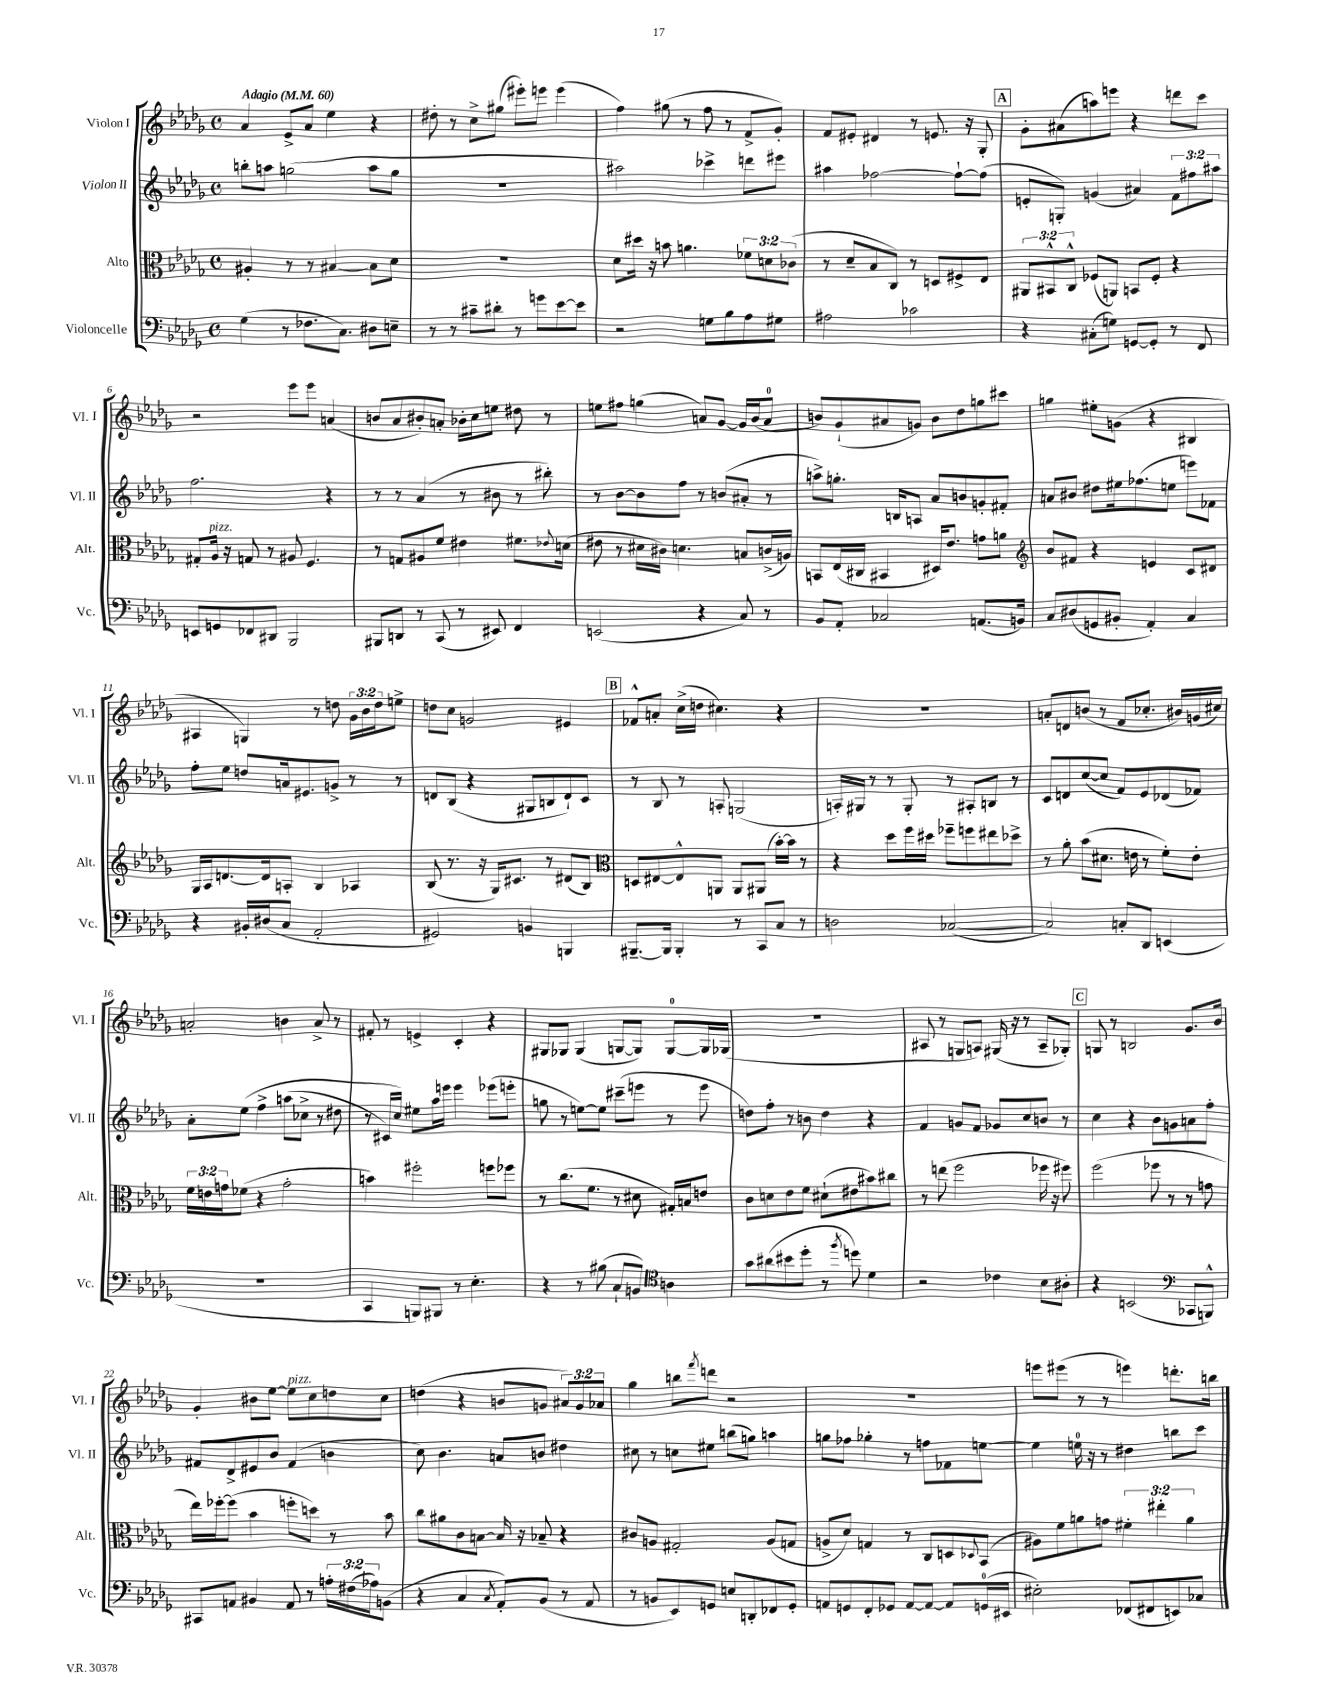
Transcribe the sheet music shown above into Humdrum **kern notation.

**kern	**kern	**kern	**kern
*part4	*part3	*part2	*part1
*staff4	*staff3	*staff2	*staff1
*I"Violoncelle	*I"Alto	*I"Violon II	*I"Violon I
*I'Vc.	*I'Alt.	*I'Vl. II	*I'Vl. I
*clefF4	*clefC3	*clefG2	*clefG2
*k[b-e-a-d-g-]	*k[b-e-a-d-g-]	*k[b-e-a-d-g-]	*k[b-e-a-d-g-]
*M4/4	*M4/4	*M4/4	*M4/4
*met(c)	*met(c)	*met(c)	*met(c)
*MM60	*MM60	*MM60	*MM60
=1	=1	=1	=1
!	!	!	!LO:TX:a:B:t=Adagio
(4G-\	4A#X'/	8bbn'\L	4a-/
.	.	8aan\J	.
8r	8r	(2ggn\	8e-^/L
8.F-X\L	8r	.	8a-/J
.	[4B#X/	.	4ee-\
8.C\J)	.	.	.
8D#X\L	8B#\L]	8aa\L	4r
8En~\J	8d-\J	8gg\J	.
=2	=2	=2	=2
8r	1r	1r	8dd#X'\
8r	.	.	8r
8c#X~\L	.	.	8cc^\L
8d#X'\J	.	.	(8gg#X\J
8r	.	.	8eee#X'\L)
8gn\L	.	.	8eeen\J
[8e-\	.	.	(4eee\
8e-\J]	.	.	.
=3	=3	=3	=3
2r	8d-\L	2aa#X\)	4ff\)
.	16dd#X\Jk	.	.
.	16r	.	.
.	8bn\	.	(8gg#X\
.	4.an\	.	8r
8Gn\L	.	4ccc-X^\	8ff\
8B-\	.	.	8r
8A-\	12f-X\L	8dddn\L	8f^/L
.	12dn\	.	.
8G#X\J	.	8eee#X\J	8g-'/J)
.	(12c-X\J	.	.
=4	=4	=4	=4
2A#X\	8r	4aa#X\	8f/L
.	8d-~/L	.	8e#X'/J
.	8B-/	[2ff-X\	4d#X/
.	8C/J)	.	.
2c-X\	8r	.	8r
.	8Dn/L	.	8.en/
.	8F#X^/	8ff-`\L_	.
.	.	.	16r
.	8E-/J	(8ff-\J]	8G-'/
!!LO:REH:place=s1:t=A
=5	=5	=5	=5
4r	12AA#X/L	8en'/L	8g-'\L
.	12BB#X^^/	.	.
.	.	8Gn'/J)	(8a#X\
.	12C^^/J	.	.
(8C#X'\L	(8F-X/L	(4gn/	8aan\)
8Gn\J)	8AAn/J)	.	8eeen\J
[8GGn/L	8BBn/L	4a#X/)	4r
8GG'/J]	8F-'/J	.	.
8r	4r	12f\L	8dddn\L
.	.	12ff#X\	.
8FF/	.	.	8ccc\J
.	.	12aa#X\J	.
!!LO:LB:g=z
=6	=6	=6	=6
8EEn/L	8G#X'/L	2.ff\	2r
!	!LO:TX:a:i:t=pizz.	!	!
8GGn/	16A-/Jk	.	.
.	16r	.	.
8FF-X/	8Gn/	.	.
8DD#X/J	8r	.	.
2BBB-/	8A#X/	.	8eee-\L
.	4.F/	.	8eee-\J
.	.	4r	(4an/
=7	=7	=7	=7
8BBB#X/L	8r	8r	8bn/L
8DDn/J	8Gn/L	8r	8a-/
8r	8A#X/	(4a-/	8b#X'/)
(8CC/	8f/J	.	8an'/J
8r	4e#X\	8r	16b-X'\LL
.	.	.	16cc\J
8EE#X/)	.	8b#X\	8een\J
4FF/	8.f#X\L	8r	8dd#X\
.	.	8bb#X'\)	8r
.	8qqe-X/	.	.
.	(16dn\Jk	.	.
=8	=8	=8	=8
(2EEn/	8e#X\	8r	8een\L
.	8r	[8b-\L	8ff#X\J
.	16d#X\LL	8b-\]	(4ggn\
.	16c#X\JJ)	.	.
.	4.dn\	8ff\J	.
4r	.	8r	8an/L)
.	.	(8bn/L	[8g-/J
8C/)	8Bn/L	8a#X'/J	16g-/LL]
.	.	.	(16b-/J
8r	(16cn^/L	8r	8a/J
.	16An/JJ)	.	.
=9	=9	=9	=9
8BB-/L	8BBn/L	8aan^\L)	8bn/L)
8AA-'/J	(16E-/L	8.ggn'\J	(8g-`/
.	16C#X/JJ	.	.
2C-X/	4BB#X/	.	8a#X/
.	.	16Bn/KL	.
.	.	8An/J	8gn/J)
.	16D#X/KL)	8a-/L	8b\L
.	8.e-/J	.	.
.	.	8bn/	8dd-\
(8.AAn/L	8gn\L	8gn'/	8ggn\
.	8an\J	8f#X'/J	8ccc#X\J
16BBn/Jk)	.	.	.
=10	=10	=10	=10
*	*clefG2	*	*
8C/L	8b-/L	8an/L	4ggn\
(8D#X/	8f#X/J	8b#X/J	.
8GGn/	4r	8dd#X\L	8ee#X'\L
8BB#X'/J	.	16ee#X\k	(8gn\J
.	.	(8.ff-X\	.
4AA-'/)	4en/	.	4r
.	.	8een\J	.
4C/	8c/L	8eeen\L)	4B#X/
.	8d#X/J	8f-X\J	.
!!LO:LB:g=z
=11	=11	=11	=11
4r	16G-/LL	8ff'\L	4A#X/
.	16A-/J	.	.
.	[8.dn/	8ee-\J	.
16BB#X'/LL	.	8ddn/L	4Gn/)
(16D#X/J	16d/k]	.	.
8C/J	8An'/J	16an/k	.
.	.	8.e#X/	.
2AA-'/	4B-/	.	8r
.	.	8gn^/J	8ddn\
.	4A-X/	8r	24g-\LL
.	.	.	24b-\
.	.	.	24dd\J
.	.	8r	8een^\J
=12	=12	=12	=12
2GG#X/)	(8B-/	8dn/L	8ddn\L
.	8.r	(8B-/J	8cc\J
.	.	4r	2gn/
.	16r	.	.
.	16G-/KL)	.	.
.	8.c#X/J	.	.
4BBn/	.	8G#X/L	.
.	8r	8Bn/	.
4BBBn/	(8d#X/L	8d`/)	4e#X/
.	8B-/J)	8c/J	.
!!LO:REH:place=s1:t=B
=13	=13	=13	=13
*	*clefC3	*	*
[8.BBB#X~/L	8Dn/L	8r	8f-X^^/L
.	[8E#X/	8B-/	8an'/J
16BBB#/Jk]	.	.	.
4BBB#'/	8E#^^/]	8r	(16cc^\LL
.	.	.	16ddn\JJ
.	8AAn/J	8An'/	4.cc#X\)
8r	8AA/L	(2Gn/	.
8CC/L	(8AA#X/J	.	.
8C/J	[16b-'\LL)	.	4r
.	16b-\JJ]	.	.
8r	8r	.	.
=14	=14	=14	=14
2Dn\	4r	16An'/LL)	1r
.	.	16G#X/JJ	.
.	.	8r	.
.	8dd-\L	8r	.
.	16ff\L	8G#'/	.
.	16dd#X\JJ	.	.
([2C-X/	8ff-X~\L	8r	.
.	8ffn\	8A#X'/L	.
.	8ee#X\	8Bn/J	.
.	8dd-X^\J	8r	.
=15	=15	=15	=15
2C-/])	8r	8c/L	8an'/L
.	8a-'\	8dn/	8dn/
.	(8b-\L	([8cc/	(8bn/J
.	8.d#X\J	8cc/J]	8r
8Cn'/L	.	8f/L)	8f/L
.	16en\	.	.
8DD-/J	8r	8e-/	8.cc-X'/J
(4EEn/	8f'\L)	(8d-X/	.
.	.	.	16b#X/LL)
.	8e'\J	8f-X/J)	(16gn/
.	.	.	16cc#X/JJ)
!!LO:LB:g=z
=16	=16	=16	=16
1r	24f\LL	8a-'\L	2an'/
.	24en\	.	.
.	24gn\J	.	.
.	(8f-X\J	(8ee-\J	.
.	4r	4ff^\	.
.	2g'\	(8aan\L	4bn\
.	.	8cc-X^\J	.
.	.	8r	8a^/
.	.	8dd#X\	8r
=17	=17	=17	=17
4CC/	4bn\)	8r	8f#X'/
.	.	16c#X/LL)	8r
.	.	16cc/JJ)	.
8BBBn/L)	2ff#X'\	8ee#X\L	4en^/
8BBB#X/J	.	16aa-\L	.
.	.	16eeen\JJ	.
8r	.	4eee\	4c'/
4.E-'\	.	.	.
.	8ffn\L	(8eee-X\L	4r
.	8ff-X\J	8eeen'\J	.
=18	=18	=18	=18
4r	8r	8ggn\	8G#X/L
.	(8.cc\L	8r	8G-X/J
8r	.	[8een\L)	(4G-/
.	8.f\J	.	.
(8B#X\	.	8ee\J]	.
8C`/L	8r	(8ccc#X~\L	[8Gn/L
8BBn/J)	8d#X\	8eeen\J	8G/J])
*clefC4	*	*	*
4An\	16G#X'/LL)	8r	[8G/L
.	16Bn/J	.	.
.	8en/J	8eee\	16G/L]
.	.	.	(16G-X/JJ
=19	=19	=19	=19
8g-\L	8c\L	8ddn\L)	1r
(8a#X\	8dn\	8ff'\J	.
8b#X\	8e-\	8r	.
8dd-'\J	8f\J	8bn\	.
8r	(8d#X`\L	4dd\	.
8qff/	.	.	.
8ddn\)	8e#X\	.	.
4d-\	8b#X\)	4r	.
.	8cc#X\J	.	.
=20	=20	=20	=20
2r	8r	4f/	8A#X/
.	(8een\	.	8r
.	2ff\	8gn/L	8Gn/L
.	.	8f/J	8An/J)
4c-X\	.	8g-X/L	(16G#X/
.	.	.	16r
.	.	8cc/	8r
8B-\L	16ff-X\	8bn/J	8A~/L
.	16r	.	.
8A#X'\J	8ff#X\)	8r	8G-X'/J)
!!LO:REH:place=s1:t=C
=21	=21	=21	=21
4r	(2ff\	4cc\	8Gn/
.	.	.	8r
(2BBn/	.	4r	2Bn/
.	8ff-X\	8b-\L	.
.	8r	8gn\	.
*clefF4	*	*	*
8CC-X/L	8r	8an\	8.g-/L
8BBBn^^/J)	8gn\	8ff'\J	.
.	.	.	16b-/Jk
!!LO:LB:g=z
=22	=22	=22	=22
8CC#X/L	16ee-\LL)	8f#X/L	4g-'/
.	[16ff-X'\J	.	.
8AAn/J	(8ff-\J]	8d-^/	.
4BB#X/	4b-\	8e#X/	8b#X\L
.	.	8b-/J	[8ee-\J
!	!	!	!LO:TX:a:i:t=pizz.
8AA/	8ffn'\L	(4f#/	8ee-\L]
8r	8ddn\J)	.	8cc\
24An'\LL	8r	4bn\	8ddn\
(24F#X\	.	.	.
24A-X\J)	.	.	.
(8BBn\J	8b-\	.	8cc\J
=23	=23	=23	=23
4r	8cc\L	8cc\)	(4ddn\
.	8a#X\	4.b-\	.
4C/	8c\	.	4r
.	[8Bn\J	.	.
8qC/	.	.	.
8AA-'/L)	16B/]	8an/L	8bn/L
.	16r	.	.
(8BB-/J	8B-X~/	8bn/J	8gn/J
8r	4r	4dd#X\	12a#X/L)
.	.	.	12g/
8AA-/	.	.	.
.	.	.	12a-X/J
=24	=24	=24	=24
8r	8c#X/L	8cc#X\	4gg-\
8BBn/L	8An/J	8r	.
8EE-/)	2G#X'/	8ccn\L	8bbn\L
.	.	.	8qfff/
8GGn/J	.	8ee#X\J	8dddn\J
8En/L	.	(8bbn\L	2r
8DDn'/	.	8ggn\J)	.
8FF-X/	(8A/L	4aan\	.
8GG'/J	8Gn/J	.	.
=25	=25	=25	=25
8AAn/L	8An^/L	8ggn\L	1r
8GGn/	8d-/J)	8ff-X\J	.
8FF'/	4Gn/	4gg-X'\	.
8GG-X/J	.	.	.
[8AA/L	8r	8r	.
8AA/J_	8C/L	8ffn\L	.
8AA/L]	8Dn/	8f-X\	.
.	8qqD-X/	.	.
(16GGn/L	(8BB-/J	[8een\J	.
16EE#X/JJ	.	.	.
=26	=26	=26	=26
2E#X'\)	8A#X\L)	4ee\]	8eeen\L
.	8f\	.	(8eee#X\J
.	8an\	16een\	8r
.	.	16r	.
.	8gn\J	8r	8r
(8FF-X/L	6f#X'\	4dd#X\	4eeen\)
8FF#X/	.	.	.
.	6ee#X'\	.	.
8EEn/)	.	8bbn\L	8.dddn'\L
.	6a\	.	.
8C-X/J	.	8ccc\J	.
.	.	.	16bbn\Jk
==	==	==	==
*-	*-	*-	*-
